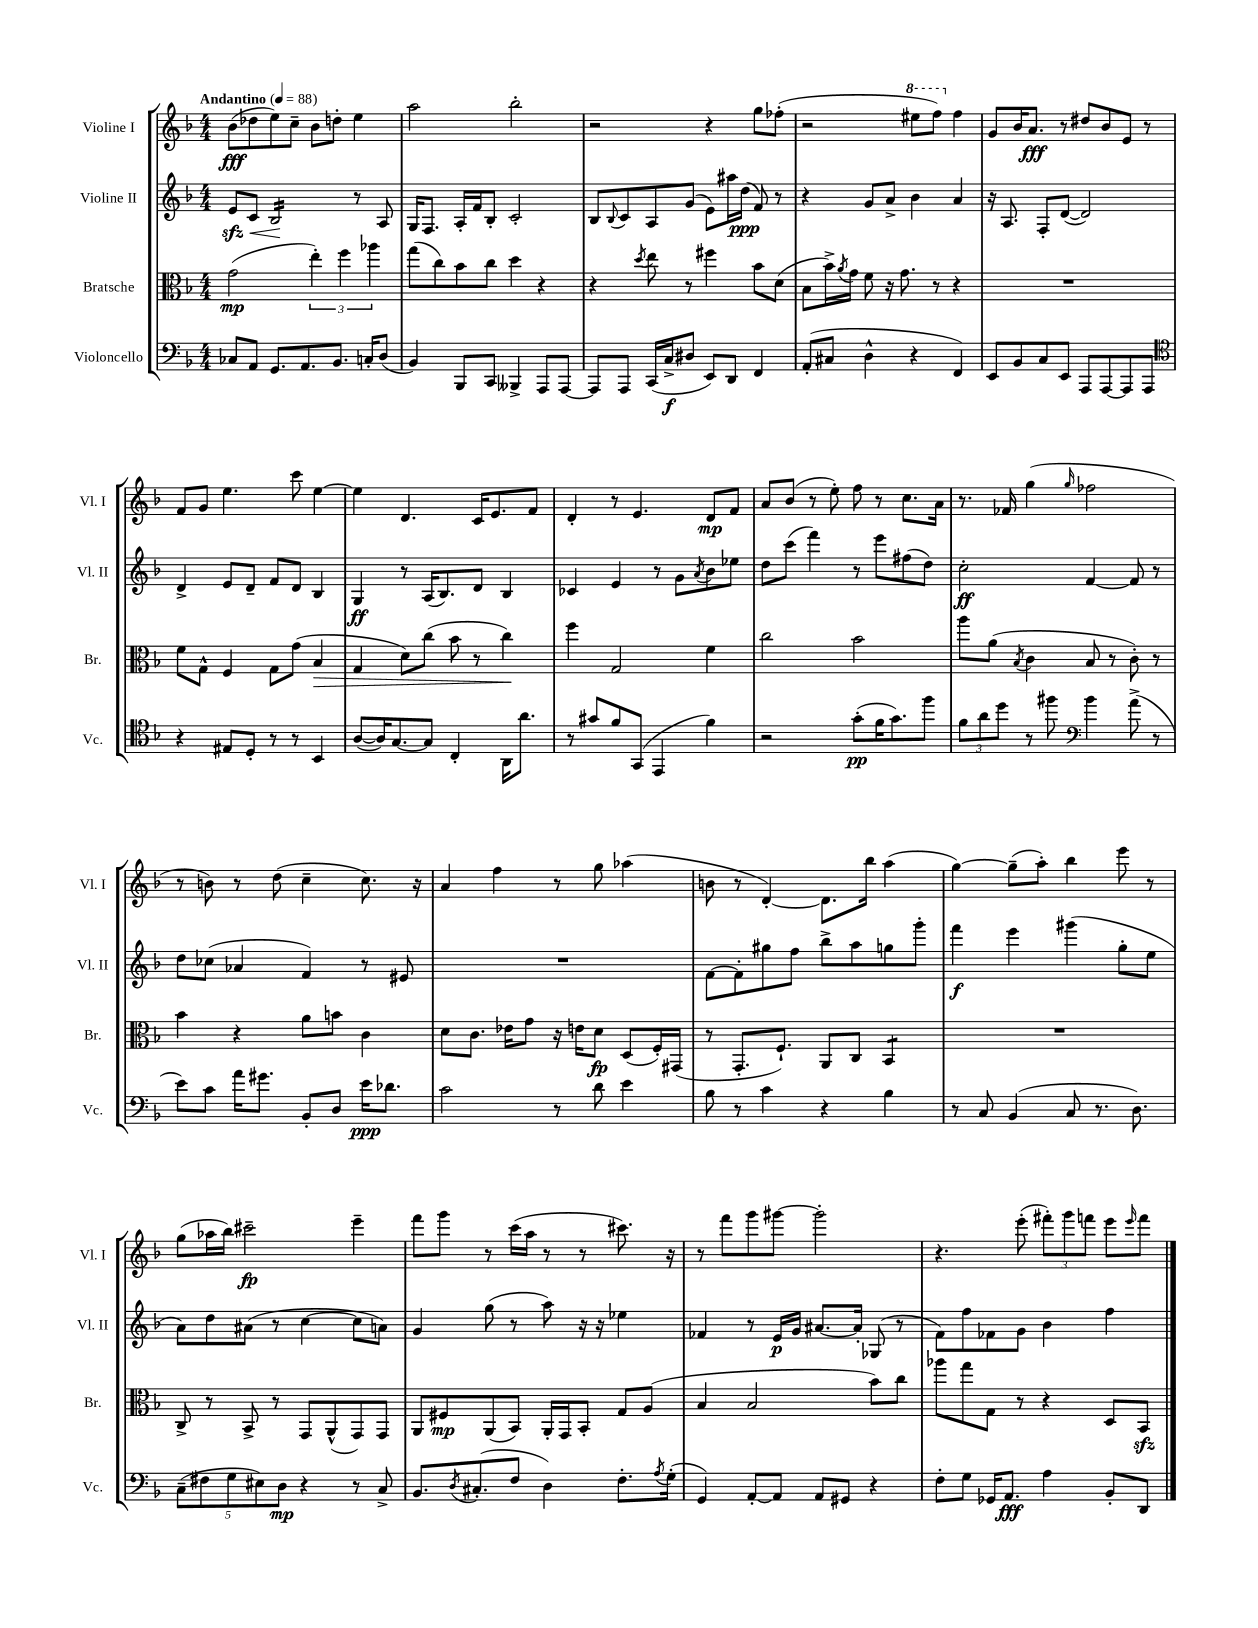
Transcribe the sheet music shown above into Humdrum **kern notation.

**kern	**kern	**kern	**kern
*staff4	*staff3	*staff2	*staff1
*clefF4	*clefC3	*clefG2	*clefG2
*k[b-]	*k[b-]	*k[b-]	*k[b-]
*M4/4	*M4/4	*M4/4	*M4/4
*MM88	*MM88	*MM88	*MM88
8C-	(2g	8e	(8b-
8AA	.	8c	8dd-
8.GG	.	2B-	8ee)
.	.	.	8cc~
8.AA	.	.	.
.	6ee')	.	8b-
8.BB-	.	.	8dd'
.	6ff	.	.
.	.	8r	4ee
16C'	.	.	.
.	6aa-	.	.
(8D	.	8A	.
=	=	=	=
4BB-)	(8gg	16G	2aa
.	.	8.F	.
.	8cc)	.	.
8BBB-	8b-	16A'	.
.	.	16f	.
8CC	8cc	8B-'	.
4BBB--^	4dd	2c'	2bb-'
8AAA	4r	.	.
[8AAA	.	.	.
=	=	=	=
8AAA]	4r	8B-	2r
.	.	8qqB-	.
8AAA	.	8c	.
.	8qdd	.	.
(16CC	8ee	8A	.
16C^	.	.	.
8D#	8r	(8g	.
8EE)	4ff#	8e)	4r
8DD	.	16aa#	.
.	.	(16dd	.
4FF	8b-	8f)	8gg
.	(8d	8r	(8ff-'
=	=	=	=
(8AA'	8B-	4r	2r
8C#	16b-^)	.	.
.	8qa	.	.
.	16g	.	.
4D^^	8f	8g	.
.	16r	8a^	.
.	8.g	.	.
4r	.	4b-	8eee#
.	8r	.	8fff)
4FF)	4r	4a	4ff
=	=	=	=
8EE	1r	16r	8g
.	.	8.A	.
8BB-	.	.	16b-
.	.	.	8.a
8C	.	8F'	.
8EE	.	([8d	8r
8AAA	.	2d])	8dd#
[8AAA	.	.	8b-
8AAA]	.	.	8e
8AAA	.	.	8r
=	=	=	=
*clefC4	*	*	*
4r	8f	4d^	8f
.	8G^^	.	8g
8E#	4F	8e	4.ee
8D'	.	8d~	.
8r	8G	8f	.
8r	(8g	8d	8ccc
4BB-	4B-	4B-	[4ee
=	=	=	=
([8A	4G	4G	4ee]
16A])	.	.	.
[8.G	.	.	.
.	8d)	8r	4.d
8G]	(8cc	(16A	.
.	.	8.B-)	.
4C'	8b-	.	.
.	8r	8d	16c
.	.	.	8.e
16AA	4cc)	4B-	.
8.a	.	.	.
.	.	.	8f
=	=	=	=
8r	4ff	4c-	4d'
8g#	.	.	.
8f	2G	4e	8r
(8GG	.	.	4.e
4EE	.	8r	.
.	.	8g	.
.	.	8qa	.
4f)	4f	8b-	8d
.	.	8ee-	8f
=	=	=	=
2r	2cc	8dd	8a
.	.	(8ccc	(8b-
.	.	4fff)	8r
.	.	.	8ee')
(8g'	2b-	8r	8ff
16f	.	8eee	8r
8.g)	.	.	.
.	.	(8ff#	8.cc
8ff	.	8dd)	.
.	.	.	16a
=	=	=	=
12f	8aa	2cc'	8.r
12a	.	.	.
.	(8a	.	.
12dd	.	.	.
.	.	.	16f-
.	8qB-	.	.
8r	4c	.	(4gg
8ff#	.	.	.
*clefF4	*	*	*
.	.	.	16qqgg
4b-	8B-	[4f	2ff-
.	8r	.	.
(8a^	8c')	8f]	.
8r	8r	8r	.
=	=	=	=
8e)	4b-	8dd	8r
8c	.	(8cc-	8b)
16a	4r	4a-	8r
8.g#	.	.	.
.	.	.	(8dd
8BB-'	8a	4f)	4cc~
8D	8b	.	.
16e	4c	8r	8.cc)
8.d-	.	.	.
.	.	8e#	.
.	.	.	16r
=	=	=	=
2c	8d	1r	4a
.	8.c	.	.
.	.	.	4ff
.	16e-	.	.
.	8g	.	.
8r	16r	.	8r
.	16e	.	.
8d	8d	.	8gg
4e	(8D	.	(4aa-
.	16F')	.	.
.	(16GG#	.	.
=	=	=	=
8B-	8r	[8f	8b
8r	8.GG'	8f']	8r
4c	.	8gg#	[4d')
.	8.F`)	.	.
.	.	8ff	.
4r	8AA	8bb-^	8.d]
.	8C	8aa	.
.	.	.	16bb-
4B-	4BB-	8gg	(4aa
.	.	8ggg'	.
=	=	=	=
8r	1r	4fff	[4gg)
8C	.	.	.
(4BB-	.	4eee	(8gg~]
.	.	.	8aa')
8C	.	(4ggg#	4bb-
8.r	.	.	.
.	.	8gg'	8eee
8.D)	.	.	.
.	.	8ee	8r
=	=	=	=
(10C~	8C^	8a)	(8gg
10F#	.	.	.
.	8r	8dd	16aa-
.	.	.	16bb-)
10G	.	.	.
.	8BB-^	(8a#	2ccc#~
10E#)	.	.	.
.	8r	8r	.
10D	.	.	.
4r	8GG	[4cc	.
.	(8AA^^	.	.
8r	8GG)	8cc]	4eee~
8C^	8GG	8a)	.
=	=	=	=
8.BB-	8AA	4g	8fff
.	8F#	.	8ggg
8qD	.	.	.
(8.C#'	.	.	.
.	(8AA	(8gg	8r
8F	8BB-)	8r	(16ccc
.	.	.	16aa
4D)	16AA'	8aa)	8r
.	16GG	.	.
.	8BB-'	16r	8r
.	.	16r	.
8.F'	8G	4ee-	8.ccc#)
.	(8A	.	.
8qA	.	.	.
(16G'	.	.	16r
=	=	=	=
4GG)	4B-	4f-	8r
.	.	.	8fff
[8AA'	2B-	8r	8ggg
8AA]	.	16e	[8ggg#
.	.	16g	.
8AA	.	[8.a#	2ggg#']
8GG#	.	.	.
.	.	16a#']	.
4r	8b-)	(8G-	.
.	8cc	8r	.
=	=	=	=
8F'	8aa-	8f)	4.r
8G	8gg	8ff	.
16GG-	8G	8f-	.
8.AA	.	.	.
.	8r	8g	(8eee'
4A	4r	4b-	12fff#')
.	.	.	12ggg
.	.	.	12fff
8BB-'	8D	4ff	8eee
.	.	.	16qqeee
8DD	8BB-	.	8fff
==	==	==	==
*-	*-	*-	*-
